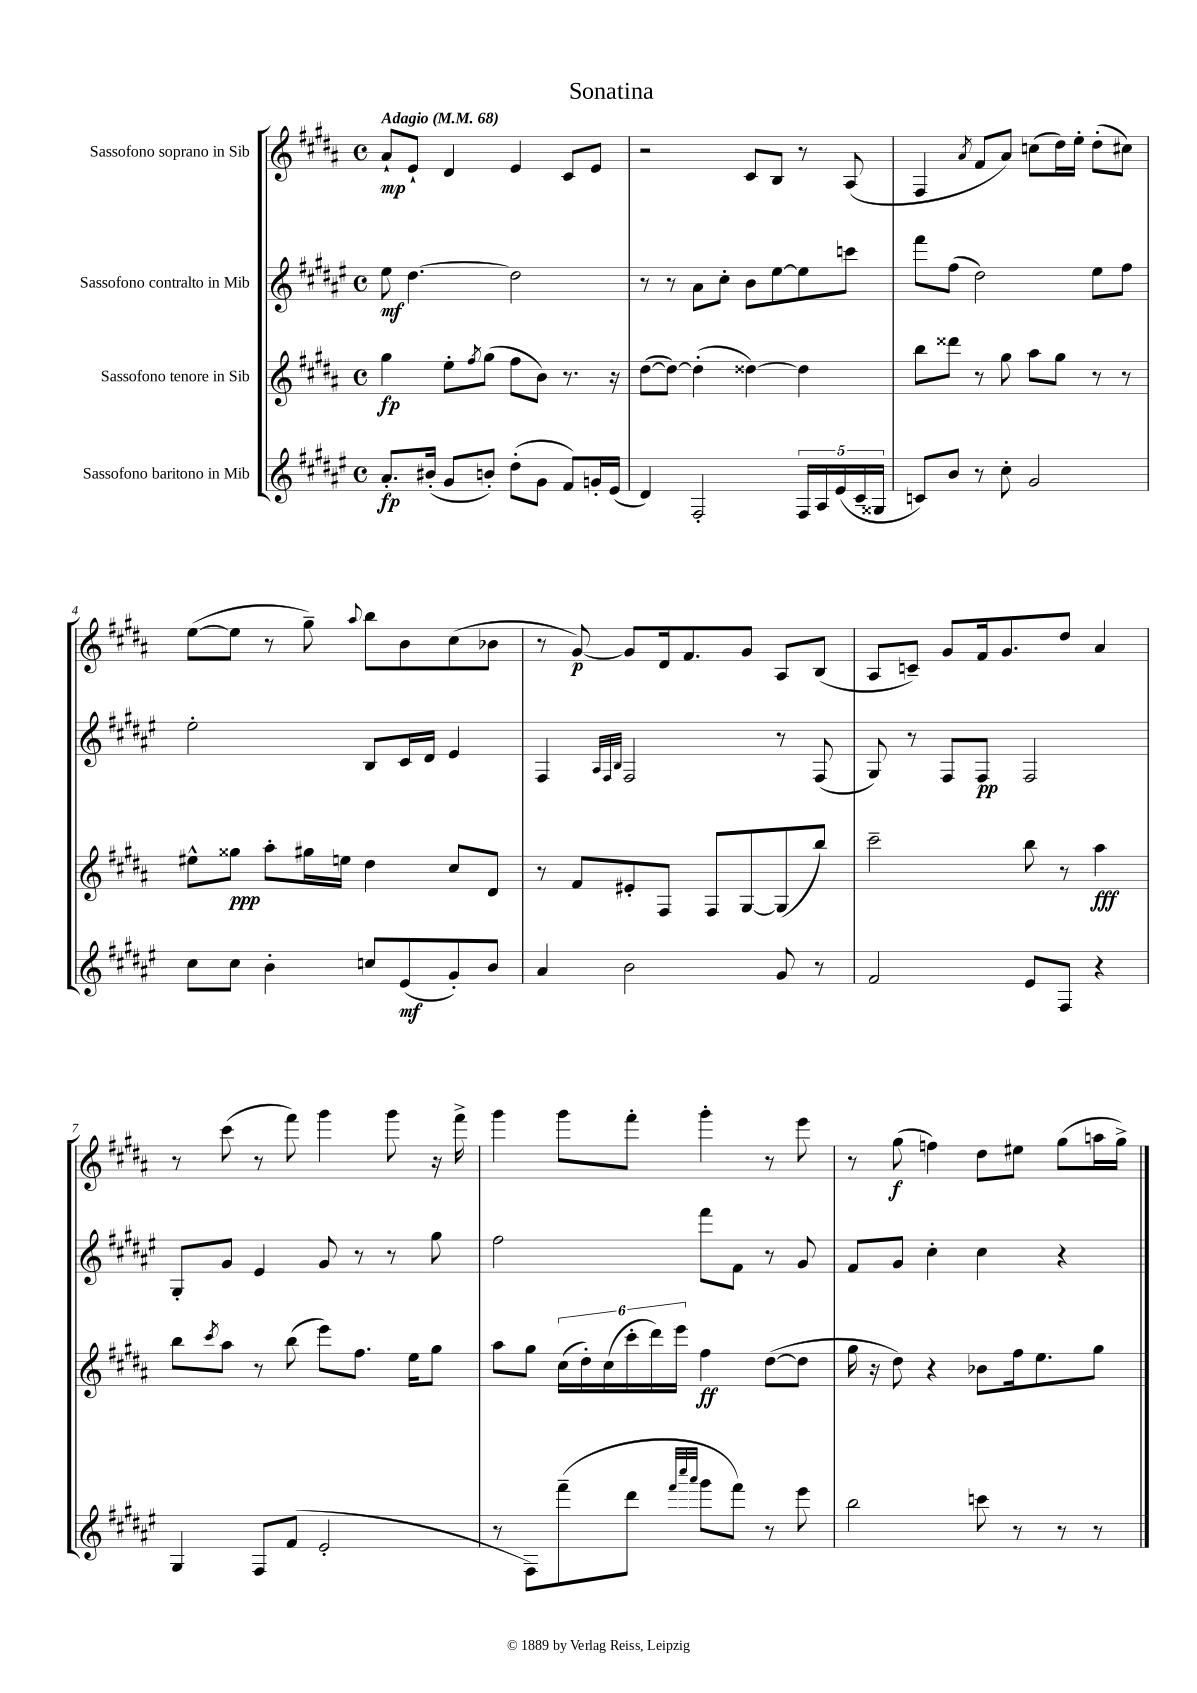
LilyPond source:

\header { title = "Sonatina" }
<<
\new StaffGroup <<
\new Staff = "s0" \with { instrumentName = "Sassofono soprano in Sib" } {
    \clef treble \key b \major \defaultTimeSignature \time 4/4 \tempo "Adagio" 4 = 68
    ais'8-!\mp e'8-! dis'4 e'4 cis'8 e'8 |
    r2 cis'8 b8 r8 ais8( |
    fis4 \acciaccatura { ais'8 } fis'8 ais'8) c''8( dis''16) e''16-. dis''8-.( cis''8) |
    e''8~( e''8 r8 gis''8--) \appoggiatura { ais''8 } b''8 b'8 cis''8( bes'8 |
    r8 gis'8~\p) gis'8 dis'16 fis'8. gis'8 ais8 b8( |
    ais8 c'8--) gis'8 fis'16 gis'8. dis''8 ais'4 |
    r8 cis'''8( r8 fis'''8) gis'''4 gis'''8 r16 fis'''16-> |
    gis'''4 gis'''8 fis'''8-. gis'''4-. r8 e'''8 |
    r8 gis''8\f( f''4) dis''8 eis''8 gis''8( a''16 gis''16->) \bar "|." |
}
\new Staff = "s1" \with { instrumentName = "Sassofono contralto in Mib" } {
    \clef treble \key fis \major \defaultTimeSignature \time 4/4
    eis''8\mf dis''4.~ dis''2 |
    r8 r8 ais'8 cis''8-. b'8 eis''8~ eis''8 c'''8 |
    fis'''8 fis''8( dis''2) eis''8 fis''8 |
    eis''2-. b8 cis'16 dis'16 eis'4 |
    fis4 \grace { ais32 fis32 b32 } fis2 r8 fis8( |
    gis8) r8 fis8 fis8\pp fis2 |
    gis8-. gis'8 eis'4 gis'8 r8 r8 gis''8 |
    fis''2 fis'''8 fis'8 r8 gis'8 |
    fis'8 gis'8 cis''4-. cis''4 r4 \bar "|." |
}
\new Staff = "s2" \with { instrumentName = "Sassofono tenore in Sib" } {
    \clef treble \key b \major \defaultTimeSignature \time 4/4
    gis''4\fp e''8-. \acciaccatura { fis''8 } gis''8( fis''8 b'8) r8. r16 |
    dis''8~( dis''8~) dis''4-.( disis''4~) disis''4 |
    b''8 disis'''8 r8 gis''8 ais''8 gis''8 r8 r8 |
    eis''8-^ gisis''8\ppp ais''8-. gis''16 e''16 dis''4 cis''8 dis'8 |
    r8 fis'8 eis'8-. fis8 fis8 gis8~ gis8( b''8) |
    cis'''2-- b''8 r8 ais''4\fff |
    b''8 \acciaccatura { cis'''8 } ais''8 r8 b''8( e'''8) fis''8. e''16 gis''8 |
    ais''8 gis''8 \tuplet 6/4 { cis''16( dis''16-.) cis''16( cis'''16-. dis'''16) e'''16 } fis''4\ff dis''8~( dis''8 |
    gis''16 r16 dis''8) r4 bes'8 fis''16 e''8. gis''8 \bar "|." |
}
\new Staff = "s3" \with { instrumentName = "Sassofono baritono in Mib" } {
    \clef treble \key fis \major \defaultTimeSignature \time 4/4
    ais'8.-.\fp bis'16-.( gis'8 b'8-.) dis''8-.( gis'8 fis'8) g'16-. eis'16( |
    dis'4) fis2-. \tuplet 5/4 { fis16 ais16 eis'16( cis'16-- gisis16 } |
    c'8) b'8 r8 cis''8-. gis'2 |
    cis''8 cis''8 b'4-. c''8 eis'8\mf( gis'8-.) b'8 |
    ais'4 b'2 gis'8 r8 |
    fis'2 eis'8 fis8 r4 |
    gis4 fis8 fis'8( eis'2-. |
    r8 fis8) fis'''8--( dis'''8 \grace { fis'''32 cis''''32 ais'''32 } gis'''8 fis'''8) r8 eis'''8 |
    b''2 c'''8 r8 r8 r8 \bar "|." |
}
>>
>>
